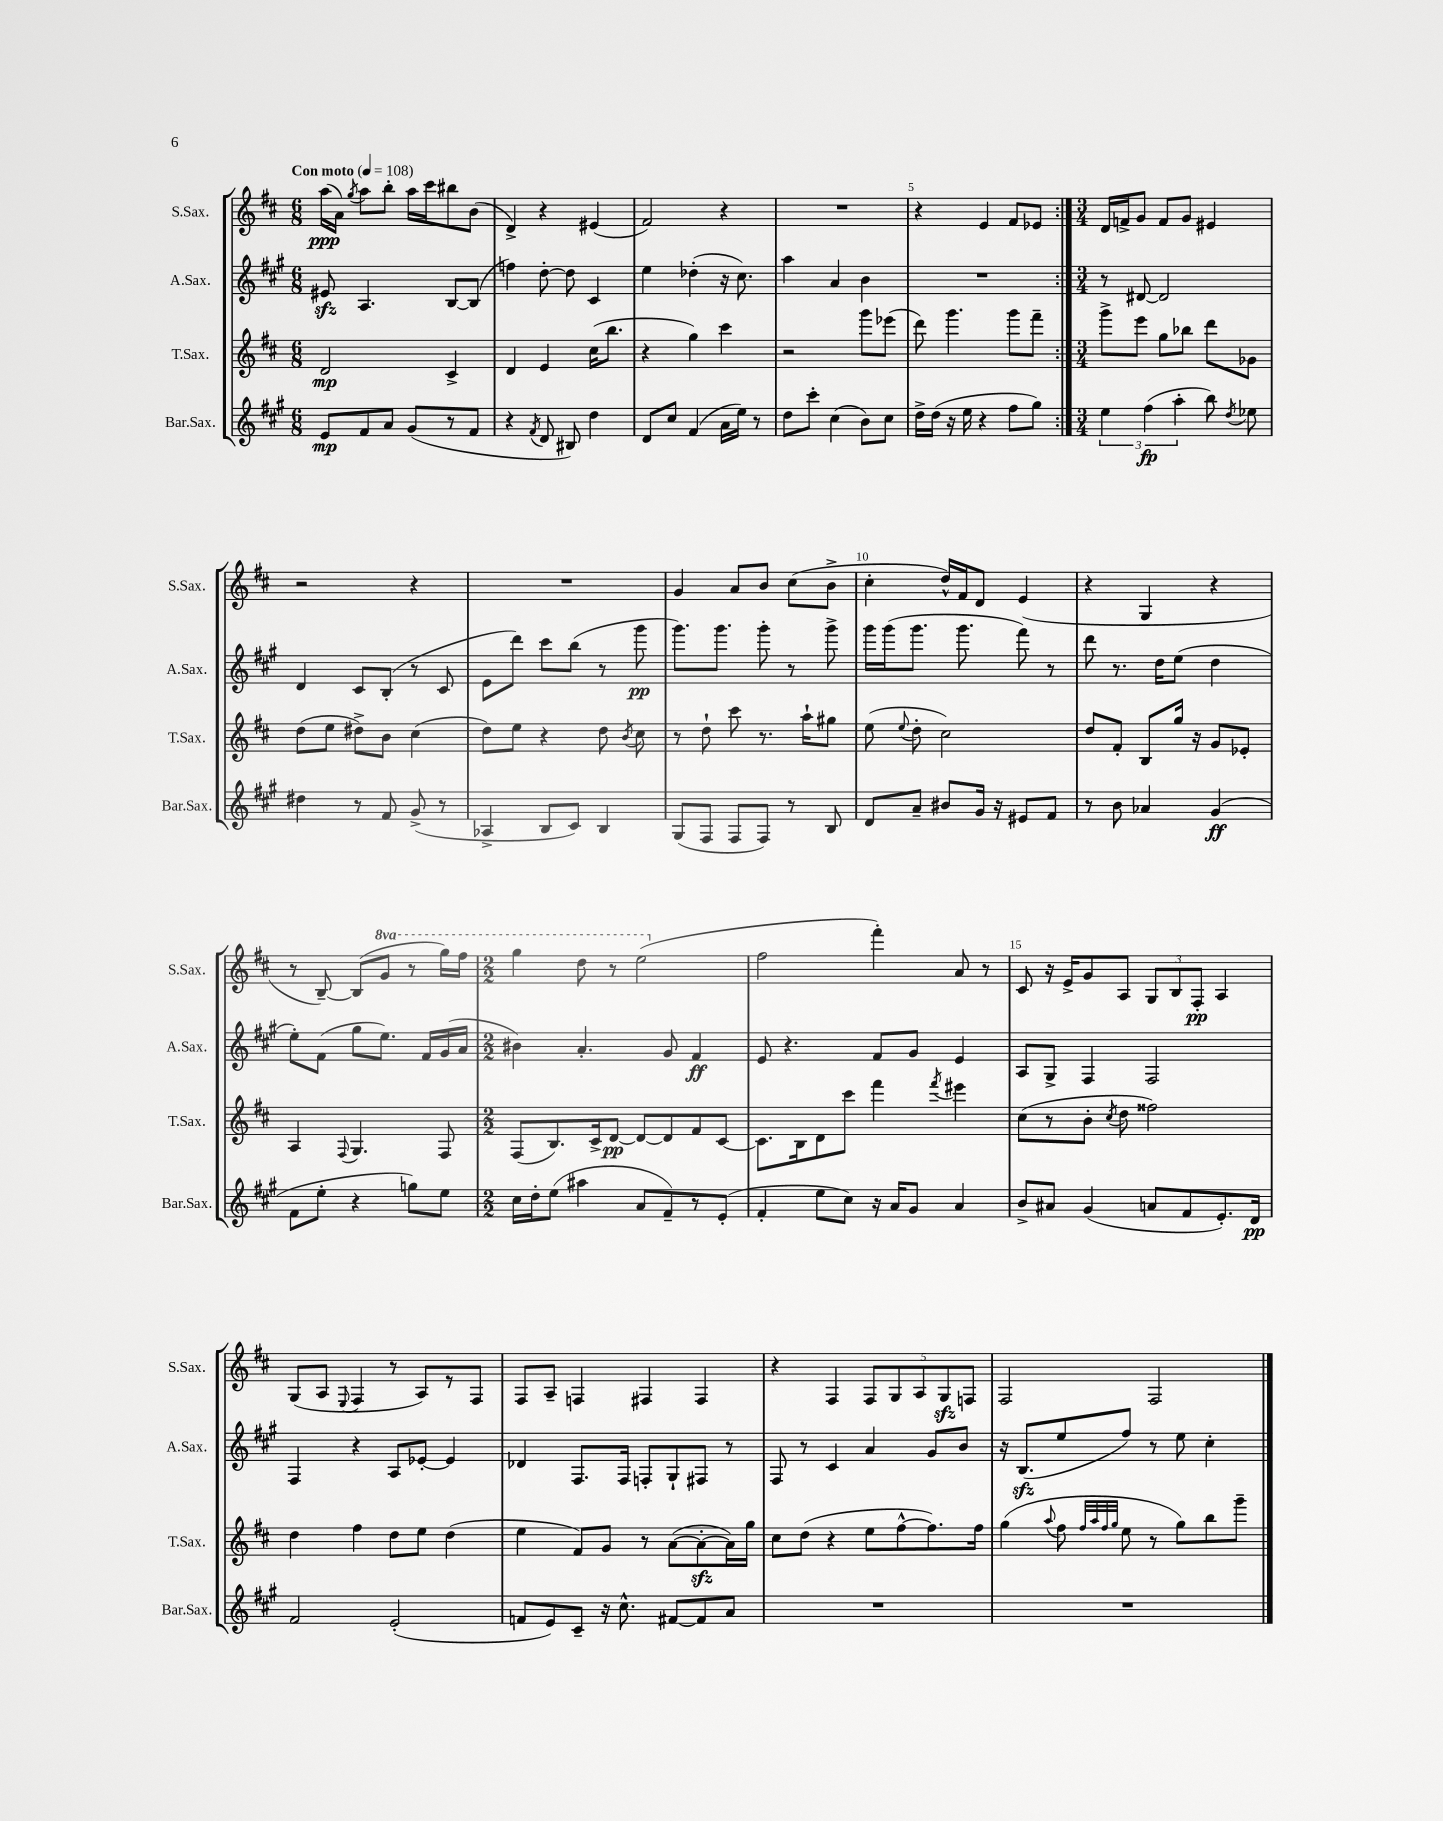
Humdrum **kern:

**kern	**dynam	**kern	**dynam	**kern	**dynam	**kern	**dynam
*part4	*part4	*part3	*part3	*part2	*part2	*part1	*part1
*staff4	*staff4	*staff3	*staff3	*staff2	*staff2	*staff1	*staff1
*I"Bar.Sax.	*	*I"T.Sax.	*	*I"A.Sax.	*	*I"S.Sax.	*
*I'Bar.Sax.	*	*I'T.Sax.	*	*I'A.Sax.	*	*I'S.Sax.	*
*clefG2	*	*clefG2	*	*clefG2	*	*clefG2	*
*k[f#c#g#]	*	*k[f#c#]	*	*k[f#c#g#]	*	*k[f#c#]	*
*M6/8	*	*M6/8	*	*M6/8	*	*M6/8	*
*MM108	*	*MM108	*	*MM108	*	*MM108	*
=1	=1	=1	=1	=1	=1	=1	=1
!	!	!	!	!	!	!LO:TX:a:B:t=Con moto	!
8e/L	mp	2d/	mp	8e#Xzz/	.	(16aa\LL	ppp
.	.	.	.	.	.	16a\JJ)	.
.	.	.	.	.	.	8qgg/	.
8f#/	.	.	.	4.A/	.	8aa\L	.
8a/J	.	.	.	.	.	8bb'\J	.
(8g#/L	.	.	.	.	.	16aa\LL	.
.	.	.	.	.	.	16ccc#\J	.
8r	.	4c#^/	.	[8B/L	.	8bb#X\	.
8f#/J	.	.	.	(8B/J]	.	(8b\J	.
=2	=2	=2	=2	=2	=2	=2	=2
4r	.	4d/	.	4ffn\)	.	4d^/)	.
8qf#/	.	.	.	.	.	.	.
8d/	.	4e/	.	[8dd'\	.	4r	.
8B#X/)	.	.	.	8dd\]	.	.	.
4dd\	.	(16cc#\KL	.	4c#/	.	(4e#X/	.
.	.	8.bb\J	.	.	.	.	.
=3	=3	=3	=3	=3	=3	=3	=3
8d/L	.	4r	.	4ee\	.	2f#/)	.
8cc#/J	.	.	.	.	.	.	.
(4f#/	.	4gg\)	.	(4dd-X'\	.	.	.
16a\LL	.	4ccc#\	.	16r	.	4r	.
16ee\JJ)	.	.	.	8.cc#\)	.	.	.
8r	.	.	.	.	.	.	.
=4	=4	=4	=4	=4	=4	=4	=4
8dd\L	.	2r	.	4aa\	.	2.r	.
8ccc#'\J	.	.	.	.	.	.	.
(4cc#\	.	.	.	4a/	.	.	.
8b\L)	.	8ggg\L	.	4b\	.	.	.
8cc#\J	.	(8eee-X\J	.	.	.	.	.
=5	=5	=5	=5	=5	=5	=5	=5
16dd^\LL	.	8ddd\)	.	2.r	.	4r	.
(16dd\JJ	.	.	.	.	.	.	.
16r	.	4.ggg\	.	.	.	.	.
16ee\	.	.	.	.	.	.	.
4r	.	.	.	.	.	4e/	.
8ff#\L	.	8ggg\L	.	.	.	8f#/L	.
8gg#\J)	.	8fff#~\J	.	.	.	8e-X/J	.
=6:|!	=6:|!	=6:|!	=6:|!	=6:|!	=6:|!	=6:|!	=6:|!
*M3/4	*	*M3/4	*	*M3/4	*	*M3/4	*
6ee\	.	8ggg^\L	.	8r	.	16d/LL	.
.	.	.	.	.	.	16fn^/J	.
.	.	8eee\J	.	[8d#X/	.	8g/J	.
(6ff#\	fp	.	.	.	.	.	.
.	.	8gg\L	.	2d#/]	.	8f/L	.
6aa'\	.	.	.	.	.	.	.
.	.	8bb-X\J	.	.	.	8g/J	.
8bb\)	.	8ddd\L	.	.	.	4e#X/	.
8qdd/	.	.	.	.	.	.	.
8ee-X\	.	8g-X\J	.	.	.	.	.
!!LO:LB:g=z
=7	=7	=7	=7	=7	=7	=7	=7
4dd#X\	.	(8dd\L	.	4d/	.	2r	.
.	.	8ee\J	.	.	.	.	.
8r	.	8dd#X^\L)	.	8c#/L	.	.	.
8f#/	.	8b\J	.	(8B'/J	.	.	.
(8g#^/	.	(4cc#\	.	8r	.	4r	.
8r	.	.	.	8c#/	.	.	.
=8	=8	=8	=8	=8	=8	=8	=8
4A-X^/	.	8dd\L)	.	8e\L	.	2.r	.
.	.	8ee\J	.	8ddd\J)	.	.	.
8B/L	.	4r	.	8ccc#\L	.	.	.
8c#/J)	.	.	.	(8bb\J	.	.	.
4B/	.	8dd\	.	8r	.	.	.
.	.	8qb/	.	.	.	.	.
.	.	8cc#\	.	8ggg#\	pp	.	.
=9	=9	=9	=9	=9	=9	=9	=9
(8G#/L	.	8r	.	8.ggg#\L)	.	4g/	.
8F#/J	.	8dd`\	.	.	.	.	.
.	.	.	.	8.ggg#\J	.	.	.
8F#/L	.	8ccc#\	.	.	.	8a/L	.
8F#/J)	.	8.r	.	8ggg#'\	.	8b/J	.
8r	.	.	.	8r	.	(8cc#\L	.
.	.	16aa`\KL	.	.	.	.	.
8B/	.	8gg#X\J	.	8ggg#^\	.	8b^\J	.
=10	=10	=10	=10	=10	=10	=10	=10
8d/L	.	(8ee\	.	16ggg#\LL	.	4cc#'\	.
.	.	.	.	(16ggg#\J	.	.	.
.	.	8qqee/	.	.	.	.	.
8a~/J	.	8dd'\	.	8.ggg#\J	.	.	.
8b#X/L	.	2cc#\)	.	.	.	16dd^^/LL)	.
.	.	.	.	8.ggg#\	.	16f#/J	.
16g#/Jk	.	.	.	.	.	8d/J	.
16r	.	.	.	.	.	.	.
8e#X/L	.	.	.	8fff#\)	.	(4e/	.
8f#/J	.	.	.	8r	.	.	.
=11	=11	=11	=11	=11	=11	=11	=11
8r	.	8dd/L	.	8ddd\	.	4r	.
8b\	.	8f#'/J	.	8.r	.	.	.
4a-X/	.	8B/L	.	.	.	4G/	.
.	.	.	.	16dd\KL	.	.	.
.	.	16gg/Jk	.	(8ee\J	.	.	.
.	.	16r	.	.	.	.	.
(4g#/	ff	8g/L	.	4dd\	.	4r	.
.	.	8e-X'/J	.	.	.	.	.
!!LO:LB:g=z
=12	=12	=12	=12	=12	=12	=12	=12
8f#\L	.	4A/	.	8ee'\L)	.	8r	.
8ee'\J	.	.	.	(8f#\J	.	[8B~/)	.
.	.	8qqF#/	.	.	.	.	.
4r	.	4.G/	.	8gg#\L	.	(8B/L]	.
*	*	*	*	*	*	*8va	*
.	.	.	.	8.ee\J)	.	8gg/J	.
8ggn\L)	.	.	.	.	.	8r	.
.	.	.	.	16f#/LL	.	.	.
8ee\J	.	8F#/	.	(16g#/	.	16ggg\LL)	.
.	.	.	.	16a/JJ	.	16fff#\JJ	.
=13	=13	=13	=13	=13	=13	=13	=13
*M2/2	*	*M2/2	*	*M2/2	*	*M2/2	*
16cc#\LL	.	(8F#/L	.	4b#X\)	.	4ggg\	.
16dd'\J	.	.	.	.	.	.	.
(8ee\J	.	8.B/)	.	.	.	.	.
4aa#X\	.	.	.	4.a'/	.	8ddd\	.
.	.	16c#^/k	.	.	.	.	.
.	.	[8d/J	pp	.	.	8r	.
8a/L	.	8d/L_	.	.	.	(2eee\	.
8f#~/)	.	8d/]	.	8g#/	.	.	.
8r	.	8f#/	.	4f#/	ff	.	.
(8e'/J	.	[8c#/J	.	.	.	.	.
=14	=14	=14	=14	=14	=14	=14	=14
*	*	*	*	*	*	*X8va	*
4f#'/	.	8.c#\L]	.	8e/	.	2ff#\	.
.	.	.	.	4.r	.	.	.
.	.	16B\k	.	.	.	.	.
8ee\L	.	8d\	.	.	.	.	.
8cc#\J)	.	8ccc#\J	.	.	.	.	.
16r	.	4fff#\	.	8f#/L	.	4fff#'\)	.
16a/KL	.	.	.	.	.	.	.
8g#/J	.	.	.	8g#/J	.	.	.
.	.	8qfff#/	.	.	.	.	.
4a/	.	4eee#X\	.	4e/	.	8a/	.
.	.	.	.	.	.	8r	.
=15	=15	=15	=15	=15	=15	=15	=15
8b^/L	.	(8cc#\L	.	8A/L	.	8c#/	.
8a#X/J	.	8r	.	8G#^/J	.	16r	.
.	.	.	.	.	.	16e^/KL	.
(4g#/	.	8b'\J	.	4F#/	.	8g/	.
.	.	8qcc#/	.	.	.	.	.
.	.	8dd\	.	.	.	8A/J	.
8an/L	.	2ff##X\)	.	2F#/	.	12G/L	.
.	.	.	.	.	.	12B/	.
8f#/	.	.	.	.	.	.	.
.	.	.	.	.	.	12F#'/J	pp
8.e'/)	.	.	.	.	.	4A/	.
16d/Jk	pp	.	.	.	.	.	.
!!LO:LB:g=z
=16	=16	=16	=16	=16	=16	=16	=16
2f#/	.	4dd\	.	4F#/	.	(8G/L	.
.	.	.	.	.	.	8A/J	.
.	.	.	.	.	.	8qqE/	.
.	.	4ff#\	.	4r	.	4F#/	.
(2e'/	.	8dd\L	.	8A/L	.	8r	.
.	.	8ee\J	.	[8e-X'/J	.	8A/L)	.
.	.	(4dd\	.	4e-/]	.	8r	.
.	.	.	.	.	.	8F#/J	.
=17	=17	=17	=17	=17	=17	=17	=17
8fn/L	.	4ee\	.	4d-X/	.	8F#/L	.
8e/)	.	.	.	.	.	8A~/J	.
8c#~/J	.	8f#/L)	.	8.F#/L	.	4Fn/	.
16r	.	8g/J	.	.	.	.	.
8.cc#^^\	.	.	.	16F#/Jk	.	.	.
.	.	8r	.	8Fn'/L	.	4F#X/	.
[8f#X/L	.	([8a\L	.	8G#`/	.	.	.
8f#/]	.	8azz'\_	.	8F#X/J	.	4F#/	.
8a/J	.	16a\L])	.	8r	.	.	.
.	.	16gg\JJ	.	.	.	.	.
=18	=18	=18	=18	=18	=18	=18	=18
1r	.	8cc#\L	.	8F#/	.	4r	.
.	.	(8dd\J	.	8r	.	.	.
.	.	4r	.	4c#/	.	4F#/	.
.	.	8ee\L	.	4a/	.	10F#/L	.
.	.	.	.	.	.	10G/	.
.	.	[8ff#^^\	.	.	.	.	.
.	.	.	.	.	.	10A/	.
.	.	8.ff#\])	.	8g#/L	.	.	.
.	.	.	.	.	.	10Gzz/	.
.	.	.	.	8b/J	.	.	.
.	.	.	.	.	.	10Fn/J	.
.	.	16ff#\Jk	.	.	.	.	.
=19	=19	=19	=19	=19	=19	=19	=19
1r	.	(4gg\	.	16r	.	2F#/	.
.	.	.	.	(8.Bzz/L	.	.	.
.	.	8qqaa/	.	.	.	.	.
.	.	8ff#\	.	8ee/	.	.	.
.	.	32qqff#/LLL	.	.	.	.	.
.	.	32qqaa/	.	.	.	.	.
.	.	32qqff#/	.	.	.	.	.
.	.	32qqgg/JJJ	.	.	.	.	.
.	.	8ee\	.	8ff#/J)	.	.	.
.	.	8r	.	8r	.	2F#/	.
.	.	8gg\L)	.	8ee\	.	.	.
.	.	8bb\	.	4cc#'\	.	.	.
.	.	8ggg~\J	.	.	.	.	.
==	==	==	==	==	==	==	==
*-	*-	*-	*-	*-	*-	*-	*-
